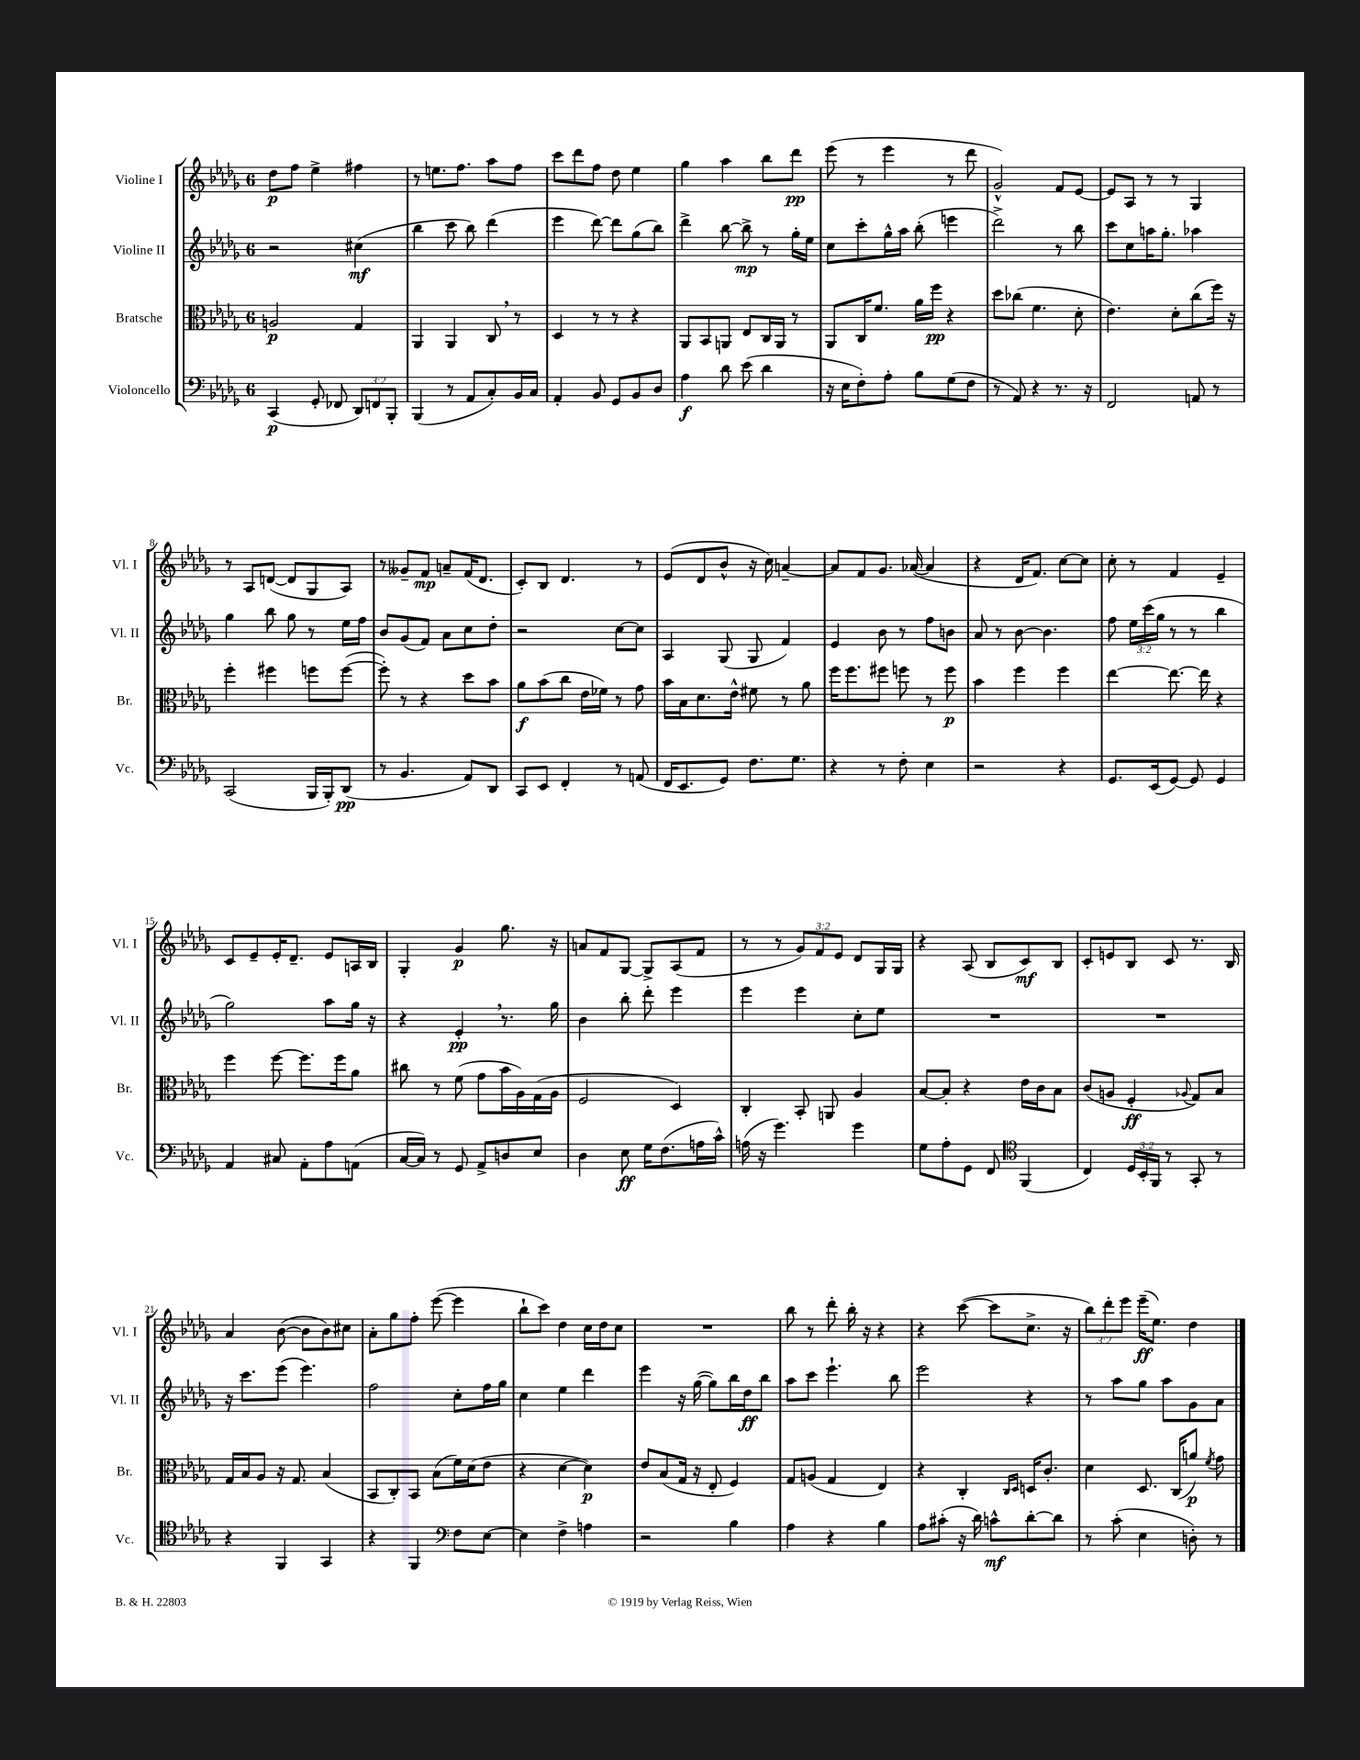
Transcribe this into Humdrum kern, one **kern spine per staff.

**kern	**dynam	**kern	**dynam	**kern	**dynam	**kern	**dynam
*part4	*part4	*part3	*part3	*part2	*part2	*part1	*part1
*staff4	*staff4	*staff3	*staff3	*staff2	*staff2	*staff1	*staff1
*I"Violoncello	*	*I"Bratsche	*	*I"Violine II	*	*I"Violine I	*
*I'Vc.	*	*I'Br.	*	*I'Vl. II	*	*I'Vl. I	*
*clefF4	*	*clefC3	*	*clefG2	*	*clefG2	*
*k[b-e-a-d-g-]	*	*k[b-e-a-d-g-]	*	*k[b-e-a-d-g-]	*	*k[b-e-a-d-g-]	*
*M6/8	*	*M6/8	*	*M6/8	*	*M6/8	*
=1	=1	=1	=1	=1	=1	=1	=1
(4CC/	p	2An/	p	2r	.	8dd-\L	p
.	.	.	.	.	.	8ff\J	.
8GG-'/	.	.	.	.	.	4ee-^\	.
8FF-X/	.	.	.	.	.	.	.
12DD-/L)	.	4G-/	.	(4cc#X\	mf	4ff#X\	.
12FFn/	.	.	.	.	.	.	.
12BBB-'/J	.	.	.	.	.	.	.
=2	=2	=2	=2	=2	=2	=2	=2
(4BBB-/	.	4AA-/	.	4bb-\	.	8r	.
.	.	.	.	.	.	8.een\L	.
8r	.	4AA-/	.	8ccc\	.	.	.
.	.	.	.	.	.	8.ff\J	.
8AA-/L	.	.	.	8bb-\)	.	.	.
8C'/)	.	8C,/	.	(4ddd-\	.	8aa-\L	.
16BB-/L	.	8r	.	.	.	8ff\J	.
16C/JJ	.	.	.	.	.	.	.
=3	=3	=3	=3	=3	=3	=3	=3
4AA-'/	.	4D-/	.	4eee-\	.	8ccc\L	.
.	.	.	.	.	.	8ddd-\	.
8BB-/	.	8r	.	[8ddd-\)	.	8ff\J	.
8GG-/L	.	8r	.	8ddd-\L]	.	8dd-\	.
8BB-/	.	4r	.	(8gg-\	.	4ee-\	.
8D-/J	.	.	.	8bb-\J)	.	.	.
=4	=4	=4	=4	=4	=4	=4	=4
4A-\	f	8AA-/L	.	4ddd-^\	.	4gg-\	.
.	.	8BB-/	.	.	.	.	.
8d-\	.	8AAn/J	.	[8bb-\	.	4aa-\	.
(8e-\	.	8E-/L	.	8bb-^\]	mp	.	.
4d-\	.	16C/L	.	8r	.	8bb-\L	.
.	.	16AA/JJ	.	.	.	.	.
.	.	8r	.	16gg-'\LL	.	8ddd-\J	pp
.	.	.	.	16ee-\JJ	.	.	.
=5	=5	=5	=5	=5	=5	=5	=5
16r	.	8AA-/L	.	8cc\L	.	(8eee-\	.
16E-\KL	.	.	.	.	.	.	.
8F'\)	.	16C/K	.	8ccc'\	.	8r	.
.	.	8.f/J	.	.	.	.	.
8A-'\J	.	.	.	16gg-^^\L	.	4eee-\	.
.	.	.	.	16aa-\JJ	.	.	.
8B-\L	.	16a-\LL	.	(8bb-'\	.	.	.
.	.	16ff\JJ	pp	.	.	.	.
(8G-\	.	4r	.	4eeen\	.	8r	.
8F\J	.	.	.	.	.	8ddd-\	.
=6	=6	=6	=6	=6	=6	=6	=6
8r	.	8dd-\L	.	2ddd-^\)	.	2g-^^/)	.
8AA-/)	.	(8cc-X\J	.	.	.	.	.
4r	.	4.f\	.	.	.	.	.
8.r	.	.	.	8r	.	8f/L	.
.	.	8d-'\	.	8bb-\	.	[8e-/J	.
16r	.	.	.	.	.	.	.
=7	=7	=7	=7	=7	=7	=7	=7
2FF/	.	4.e-\)	.	8ccc\L	.	8e-/L]	.
.	.	.	.	8cc\	.	8A-/J	.
.	.	.	.	16aan\K	.	8r	.
.	.	.	.	8.gg-'\J	.	.	.
.	.	8d-'\L	.	.	.	8r	.
8AAn/	.	(8cc\	.	4aa-X\	.	4G-/	.
8r	.	16ff\Jk)	.	.	.	.	.
.	.	16r	.	.	.	.	.
!!LO:LB:g=z
=8	=8	=8	=8	=8	=8	=8	=8
(2CC/	.	4ff'\	.	4gg-\	.	8r	.
.	.	.	.	.	.	8A-/L	.
.	.	4ff#X\	.	8bb-\	.	([8dn/J	.
.	.	.	.	8gg-\	.	8d/L]	.
16BBB-/LL	.	8ffn\L	.	8r	.	8G-/	.
16BBB-'/J)	.	.	.	.	.	.	.
(8DD-/J	pp	([8ff\J	.	16ee-\LL	.	8A-/J)	.
.	.	.	.	16ff\JJ	.	.	.
=9	=9	=9	=9	=9	=9	=9	=9
8r	.	8ff'\])	.	8b-/L	.	8r	.
4.BB-/	.	8r	.	(8g-/	.	8g--X~/L	.
.	.	4r	.	8f/J)	.	8f/J	mp
.	.	.	.	8a-\L	.	8an~/L	.
8AA-/L)	.	8dd-\L	.	8cc\	.	(16f/K	.
.	.	.	.	.	.	8.d-/J	.
8DD-/J	.	8b-\J	.	8dd-'\J	.	.	.
=10	=10	=10	=10	=10	=10	=10	=10
8CC/L	.	8a-\L	f	2r	.	8c'/L)	.
8EE-/J	.	(8b-\	.	.	.	8B-/J	.
4FF'/	.	8cc\J	.	.	.	4.d-/	.
.	.	16e-\LL	.	.	.	.	.
.	.	16f-X\JJ)	.	.	.	.	.
8r	.	8r	.	[8cc\L	.	.	.
(8AAn/	.	8g-\	.	8cc\J]	.	8r	.
=11	=11	=11	=11	=11	=11	=11	=11
16FF/KL	.	16b-\LL	.	4A-/	.	(8e-/L	.
8.EE-/	.	16B-\J	.	.	.	.	.
.	.	8.d-\	.	.	.	8d-/	.
8GG-/J)	.	.	.	(8G-/	.	8b-^^/J	.
.	.	16e-^^\Jk	.	.	.	.	.
8.F\L	.	8f#X\	.	8G-/	.	16r	.
.	.	.	.	.	.	16cc\)	.
.	.	8r	.	4f/)	.	[4an~/	.
8.G-\J	.	.	.	.	.	.	.
.	.	8a-\	.	.	.	.	.
=12	=12	=12	=12	=12	=12	=12	=12
4r	.	16ff\KL	.	4e-/	.	8a/L]	.
.	.	8.ff\	.	.	.	.	.
.	.	.	.	.	.	8f/	.
8r	.	8ff#X\J	.	8b-\	.	8.g-/J	.
8F'\	.	8ffn\	.	8r	.	.	.
.	.	.	.	.	.	([16a-X/	.
4E-\	.	8r	.	8ff\L	.	4a-/]	.
.	.	8ff\	p	8bn\J	.	.	.
=13	=13	=13	=13	=13	=13	=13	=13
2r	.	4b-\	.	8a-/	.	4r	.
.	.	.	.	8r	.	.	.
.	.	4ff\	.	[8b-\	.	16d-/KL	.
.	.	.	.	.	.	8.f/J)	.
.	.	.	.	4.b-\]	.	.	.
4r	.	4ff\	.	.	.	[8cc\L	.
.	.	.	.	.	.	8cc\J]	.
=14	=14	=14	=14	=14	=14	=14	=14
8.GG-/L	.	[4ee-\	.	8ff\	.	8cc'\	.
.	.	.	.	24ee-\LL	.	8r	.
.	.	.	.	(24ccc\	.	.	.
(16EE-/k	.	.	.	.	.	.	.
.	.	.	.	24gg-\JJ	.	.	.
[8GG-/J)	.	8.ee-\_	.	8r	.	4f/	.
8GG-/]	.	.	.	8r	.	.	.
.	.	16ee-\]	.	.	.	.	.
4GG-/	.	4r	.	4bb-\	.	4e-~/	.
!!LO:LB:g=z
=15	=15	=15	=15	=15	=15	=15	=15
4AA-/	.	4ff\	.	2gg-\)	.	8c/L	.
.	.	.	.	.	.	8e-~/	.
8C#X/	.	[8ff\	.	.	.	16e-'/K	.
.	.	.	.	.	.	8.d-~/J	.
8AA-'\L	.	8.ff\L]	.	.	.	.	.
8A-\	.	.	.	8aa-\L	.	8e-/L	.
.	.	16ff\k	.	.	.	.	.
(8AAn\J	.	8a-\J	.	16gg-\Jk	.	16An/L	.
.	.	.	.	16r	.	16B-/JJ	.
=16	=16	=16	=16	=16	=16	=16	=16
[16C/LL	.	8cc#X\	.	4r	.	4G-'/	.
16C/JJ])	.	.	.	.	.	.	.
8r	.	8r	.	.	.	.	.
8GG-/	.	(8f\	.	4e-',/	pp	4g-/	p
8AA-^/L	.	8g-\L	.	.	.	.	.
8Dn/	.	16b-\L	.	8.r	.	8.gg-\	.
.	.	16A-\)	.	.	.	.	.
8E-/J	.	(16G-\	.	.	.	.	.
.	.	16A-\JJ	.	16gg-\	.	16r	.
=17	=17	=17	=17	=17	=17	=17	=17
4D-\	.	2F/	.	4b-\	.	8an/L	.
.	.	.	.	.	.	8f/	.
8E-\	ff	.	.	8bb-'\	.	[8G-/J	.
16G-\KL	.	.	.	8ddd-'\	.	8G-^/L]	.
(8.F\	.	.	.	.	.	.	.
.	.	4D-/)	.	4eee-\	.	(8A-/	.
16An\L	.	.	.	.	.	8f/J	.
16c^^\JJ)	.	.	.	.	.	.	.
=18	=18	=18	=18	=18	=18	=18	=18
(16An\	.	4C'/	.	4eee-\	.	8r	.
16r	.	.	.	.	.	.	.
4.g-\)	.	.	.	.	.	8r	.
.	.	8BB-'/	.	4eee-\	.	12g-/L)	.
.	.	.	.	.	.	12f/	.
.	.	8AAn/	.	.	.	.	.
.	.	.	.	.	.	12e-/J	.
4g-\	.	4A-/	.	8cc'\L	.	8d-/L	.
.	.	.	.	8ee-\J	.	16G-/L	.
.	.	.	.	.	.	16G-/JJ	.
=19	=19	=19	=19	=19	=19	=19	=19
8G-\L	.	[8B-/L	.	2.r	.	4r	.
8A-'\	.	8B-'/J]	.	.	.	.	.
8GG-\J	.	4r	.	.	.	(8A-/	.
8FF/	.	.	.	.	.	8B-/L	.
*clefC4	*	*	*	*	*	*	*
(4FF/	.	16e-\LL	.	.	.	8c/)	mf
.	.	16c\J	.	.	.	.	.
.	.	8B-\J	.	.	.	8B-/J	.
=20	=20	=20	=20	=20	=20	=20	=20
4C/)	.	(8c/L	.	2.r	.	8c'/L	.
.	.	8An/J	.	.	.	8en/	.
24D-/LL	.	4F'/	ff	.	.	8B-/J	.
24BB-'/	.	.	.	.	.	.	.
24FF/JJ	.	.	.	.	.	.	.
8r	.	.	.	.	.	8c/	.
.	.	8qqA-X/	.	.	.	.	.
8GG-'/	.	8G-/L)	.	.	.	8.r	.
8r	.	8B-/J	.	.	.	.	.
.	.	.	.	.	.	16B-/	.
!!LO:LB:g=z
=21	=21	=21	=21	=21	=21	=21	=21
4r	.	16G-/LL	.	16r	.	4a-/	.
.	.	16B-/J	.	8.ccc\L	.	.	.
.	.	8A-/J	.	.	.	.	.
4FF/	.	16r	.	(8eee-\J	.	([8b-\	.
.	.	8.G-/	.	.	.	.	.
.	.	.	.	4.eee-\)	.	8b-\L]	.
4GG-/	.	(4B-/	.	.	.	8b-\)	.
.	.	.	.	.	.	8cc#X\J	.
=22	=22	=22	=22	=22	=22	=22	=22
4r	.	8BB-/L	.	2ff\	.	8a-'\L	.
.	.	8C'/)	.	.	.	8gg-\	.
4FF/	.	8BB-/J	.	.	.	8ff'\J	.
.	.	(8B-\L	.	.	.	([8eee-\	.
*clefF4	*	*	*	*	*	*	*
8F\L	.	16f\L)	.	8cc'\L	.	4eee-\]	.
.	.	(16d-\J	.	.	.	.	.
[8E-\J	.	8e-\J	.	16ff\L	.	.	.
.	.	.	.	16gg-\JJ	.	.	.
=23	=23	=23	=23	=23	=23	=23	=23
4E-\]	.	4r	.	4cc\	.	8bb-`\L	.
.	.	.	.	.	.	8ccc\J)	.
4F^\	.	[4d-\	.	4ee-\	.	4dd-\	.
4An\	.	4d-\])	p	4ddd-\	.	16cc\LL	.
.	.	.	.	.	.	16dd-\J	.
.	.	.	.	.	.	8cc\J	.
=24	=24	=24	=24	=24	=24	=24	=24
2r	.	8e-/L	.	4eee-\	.	2.r	.
.	.	(8B-/	.	.	.	.	.
.	.	16G-/Jk	.	16r	.	.	.
.	.	16r	.	([16gg-\	.	.	.
.	.	8E-'/	.	8gg-\L])	.	.	.
4B-\	.	4F/)	.	16bb-\L	.	.	.
.	.	.	.	16dd-\J	ff	.	.
.	.	.	.	8bb-\J	.	.	.
=25	=25	=25	=25	=25	=25	=25	=25
4A-\	.	8G-/L	.	8aa-\L	.	8bb-\	.
.	.	(8An/J	.	8ccc\J	.	8r	.
4r	.	4G-/	.	4.eee-`\	.	8ddd-'\	.
.	.	.	.	.	.	16bb-'\	.
.	.	.	.	.	.	16r	.
4B-\	.	4E-/)	.	.	.	4r	.
.	.	.	.	8bb-\	.	.	.
=26	=26	=26	=26	=26	=26	=26	=26
8A-\L	.	4r	.	2eee-\	.	4r	.
(8c#X'\J	.	.	.	.	.	.	.
16r	.	4C'/	.	.	.	([8ccc\	.
16d-\)	.	.	.	.	.	.	.
8cn^^\L	mf	.	.	.	.	8ccc\L]	.
.	.	16qqC/LL	.	.	.	.	.
.	.	16qqD-/JJ	.	.	.	.	.
[8d-'\	.	16Dn/KL	.	4r	.	8.cc^\J	.
.	.	8.c'/J	.	.	.	.	.
8d-\J]	.	.	.	.	.	.	.
.	.	.	.	.	.	16r	.
=27	=27	=27	=27	=27	=27	=27	=27
8r	.	4d-\	.	8r	.	12bb-\L)	.
.	.	.	.	.	.	12ddd-'\	.
(8c'\	.	.	.	8aa-\L	.	.	.
.	.	.	.	.	.	12eee-\J	.
4E-\	.	8.D-/	.	8gg-\J	.	(16eee-~\KL	ff
.	.	.	.	.	.	8.ee-\J)	.
.	.	.	.	8aa-\L	.	.	.
.	.	(16C/KL	.	.	.	.	.
8Dn'\)	.	8an/J)	p	8g-\	.	4dd-\	.
.	.	8qf/	.	.	.	.	.
8r	.	8g-\	.	8a-\J	.	.	.
==	==	==	==	==	==	==	==
*-	*-	*-	*-	*-	*-	*-	*-
